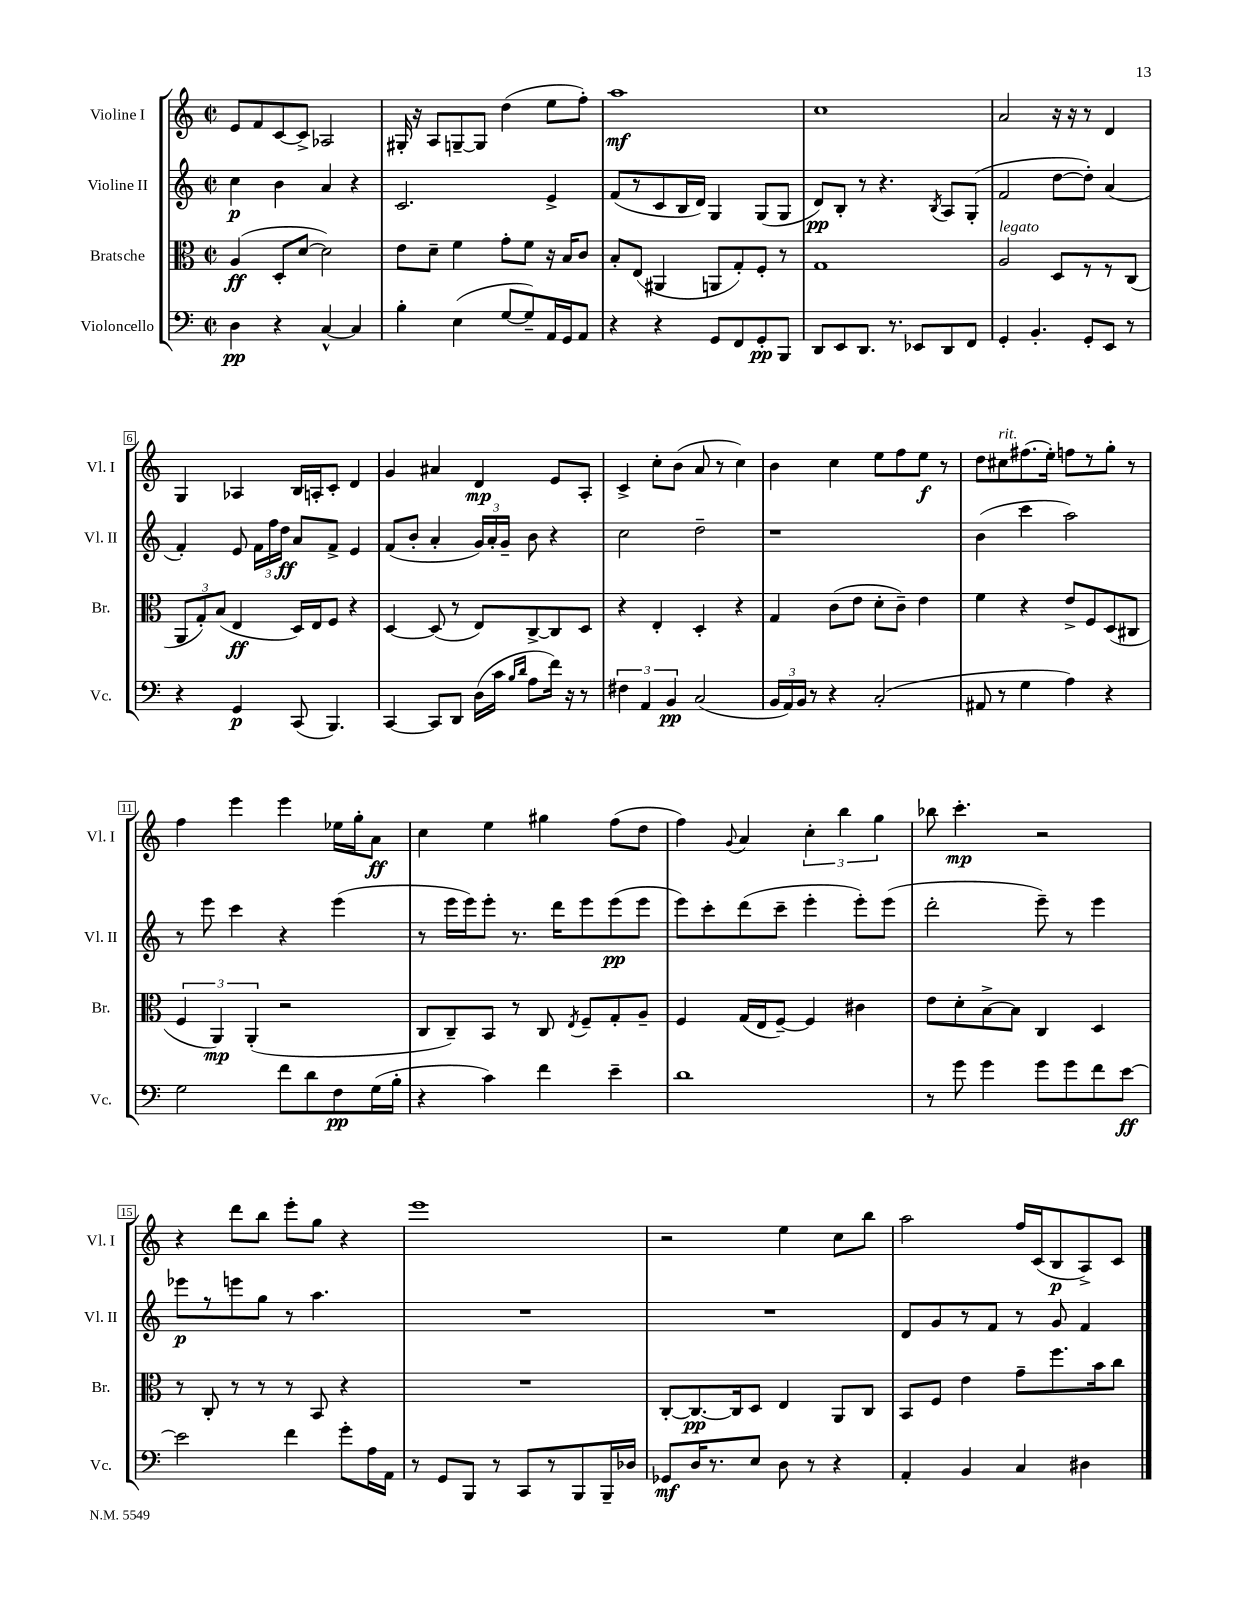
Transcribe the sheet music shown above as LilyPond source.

<<
\new StaffGroup <<
\new Staff = "s0" \with { instrumentName = "Violine I" shortInstrumentName = "Vl. I" } {
    \clef treble \key c \major \defaultTimeSignature \time 2/2
    \autoBeamOff e'8[ f'8 c'8~ c'8]-> aes2 |
    gis16-. r16 a8[ g8~-- g8] d''4( e''8[ f''8]-.) |
    a''1\mf |
    c''1 |
    a'2 r16 r16 r8 d'4 |
    g4 aes4 b16[ a16-. c'8]-. d'4 |
    g'4 ais'4 d'4\mp e'8[ a8]-. |
    c'4-> c''8[-. b'8]( a'8 r8 c''4) |
    b'4 c''4 e''8[ f''8 e''8]\f r8 |
    d''8[ cis''8^\markup { \italic "rit." } fis''8.( e''16]-.) f''8[ r8 g''8]-. r8 |
    f''4 e'''4 e'''4 ees''16[ g''16-. a'8]\ff |
    c''4 e''4 gis''4 f''8[( d''8] |
    f''4) \appoggiatura { g'8 } a'4 \tuplet 3/2 { c''4-. b''4 g''4 } |
    bes''8 c'''4.-.\mp r2 |
    r4 d'''8[ b''8] e'''8[-. g''8] r4 |
    e'''1 |
    r2 e''4 c''8[ b''8] |
    a''2 f''16[ c'16( b8\p a8->) c'8] \bar "|." |
}
\new Staff = "s1" \with { instrumentName = "Violine II" shortInstrumentName = "Vl. II" } {
    \clef treble \key c \major \defaultTimeSignature \time 2/2
    \autoBeamOff c''4\p b'4 a'4 r4 |
    c'2. e'4-> |
    f'8[( r8 c'8 b16 d'16]) g4 g8[( g8] |
    d'8[\pp) b8]-. r8 r4. \acciaccatura { b8 } a8[ g8]-.( |
    f'2 d''8[~ d''8]-.) a'4( |
    f'4-.) e'8 \tuplet 3/2 { f'16[ f''16 d''16]\ff } a'8[ f'8]-> e'4 |
    f'8[( b'8]-. a'4-. \tuplet 3/2 { g'16[) a'16-. g'16]-- } b'8 r4 |
    c''2 d''2-- |
    r1 |
    b'4( c'''4 a''2) |
    r8 e'''8 c'''4 r4 e'''4( |
    r8 e'''16[ e'''16) e'''8]-. r8. d'''16[ e'''8 e'''8\pp( e'''8] |
    e'''8[) c'''8-. d'''8( c'''8]-- e'''4-. e'''8[-.) e'''8]( |
    d'''2-. e'''8--) r8 e'''4 |
    ees'''8[\p r8 e'''8 g''8] r8 a''4. |
    R1 |
    R1 |
    d'8[ g'8 r8 f'8] r8 g'8 f'4 \bar "|." |
}
\new Staff = "s2" \with { instrumentName = "Bratsche" shortInstrumentName = "Br." } {
    \clef alto \key c \major \defaultTimeSignature \time 2/2
    \autoBeamOff a4\ff( d8[-. d'8]~ d'2) |
    e'8[ d'8]-- f'4 g'8[-. f'8] r16 b16[ c'8] |
    b8[-. e8]( ais,4 a,8[ g8-.) f8]-. r8 |
    g1 |
    a2^\markup { \italic "legato" } d8[ r8 r8 c8]( |
    \tuplet 3/2 { a,8[ g8-.) b8]( } e4\ff d16[) e16 f8] r4 |
    d4~ d8( r8 e8[) c8~-> c8 d8] |
    r4 e4-. d4-. r4 |
    g4 c'8[( e'8] d'8[-. c'8]--) e'4 |
    f'4 r4 e'8[-> f8 d8( cis8] |
    \tuplet 3/2 { f4 a,4\mp) a,4-.( } r2 |
    c8[ c8--) b,8] r8 c8 \acciaccatura { e8 } f8[-- g8-. a8]-- |
    f4 g16[( e16 f8]~--) f4 cis'4 |
    e'8[ d'8-. b8~-> b8] c4 d4 |
    r8 c8-. r8 r8 r8 b,8 r4 |
    R1 |
    c8[~-. c8.~\pp c16 d8] e4 a,8[ c8] |
    b,8[ f8] e'4 g'8[-- f''8. b'16 c''8] \bar "|." |
}
\new Staff = "s3" \with { instrumentName = "Violoncello" shortInstrumentName = "Vc." } {
    \clef bass \key c \major \defaultTimeSignature \time 2/2
    \autoBeamOff d4\pp r4 c4~-^ c4 |
    b4-. e4( g8[~ g8--) a,16 g,16 a,8] |
    r4 r4 g,8[ f,8 g,8-.\pp b,,8] |
    d,8[ e,8 d,8.] r8. ees,8[ d,8 f,8] |
    g,4-. b,4.-. g,8[-. e,8] r8 |
    r4 g,4\p c,8( b,,4.) |
    c,4~ c,8[ d,8] d16[( c'16] \grace { b16[ d'16] } a8[ f'16]) r16 r8 |
    \tuplet 3/2 { fis4 a,4 b,4\pp } c2( |
    \tuplet 3/2 { b,16[ a,16) b,16] } r8 r4 c2-.( |
    ais,8 r8 g4 a4) r4 |
    g2 f'8[ d'8 f8\pp g16( b16]-. |
    r4 c'4) f'4 e'4-- |
    d'1 |
    r8 g'8 g'4 g'8[ g'8 f'8 e'8]~\ff |
    e'2 f'4 g'8[-. a16 a,16] |
    r8 g,8[ b,,8] r8 c,8[ r8 b,,8 b,,16-- des16] |
    ges,8[\mf d16 r8. e8] d8 r8 r4 |
    a,4-. b,4 c4 dis4 \bar "|." |
}
>>
>>
\layout { \context { \Score \override BarNumber.stencil = #(make-stencil-boxer 0.1 0.3 ly:text-interface::print) } }
